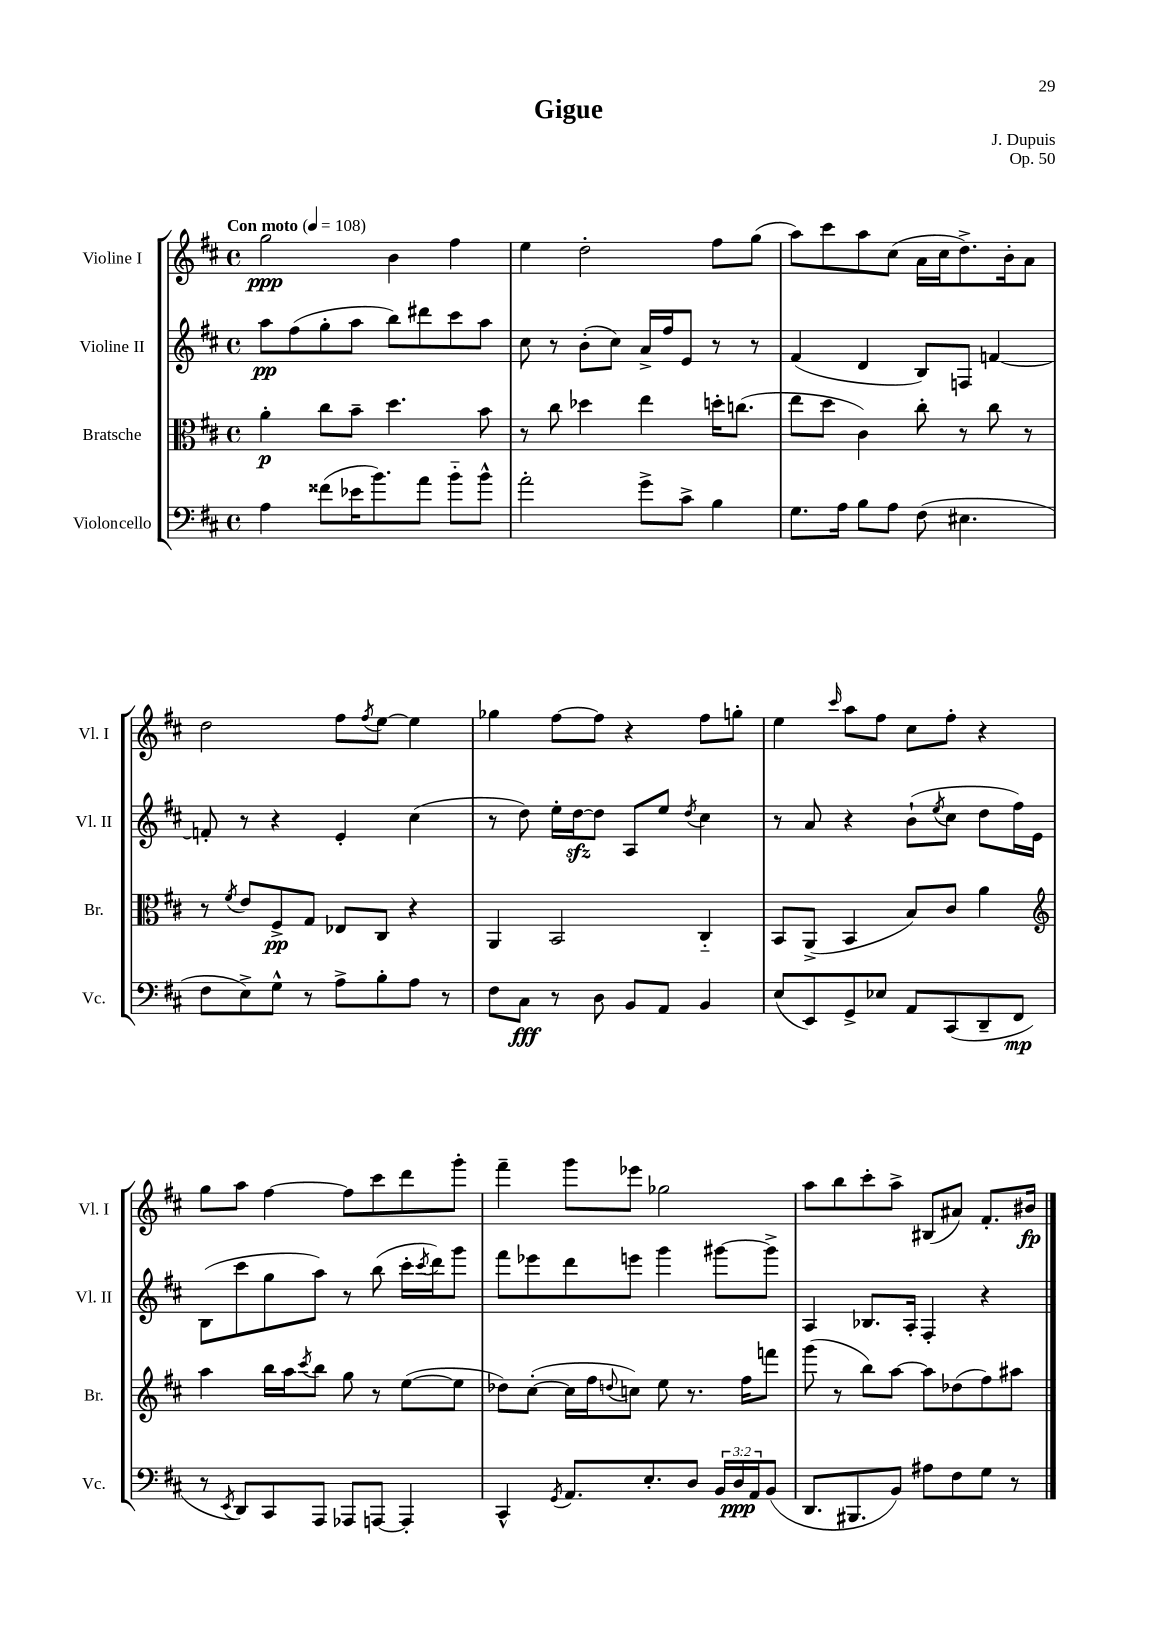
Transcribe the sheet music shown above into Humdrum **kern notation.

**kern	**dynam	**kern	**dynam	**kern	**dynam	**kern	**dynam
*part4	*part4	*part3	*part3	*part2	*part2	*part1	*part1
*staff4	*staff4	*staff3	*staff3	*staff2	*staff2	*staff1	*staff1
*I"Violoncello	*	*I"Bratsche	*	*I"Violine II	*	*I"Violine I	*
*I'Vc.	*	*I'Br.	*	*I'Vl. II	*	*I'Vl. I	*
*clefF4	*	*clefC3	*	*clefG2	*	*clefG2	*
*k[f#c#]	*	*k[f#c#]	*	*k[f#c#]	*	*k[f#c#]	*
*M4/4	*	*M4/4	*	*M4/4	*	*M4/4	*
*met(c)	*	*met(c)	*	*met(c)	*	*met(c)	*
*MM108	*	*MM108	*	*MM108	*	*MM108	*
=1	=1	=1	=1	=1	=1	=1	=1
!	!	!	!	!	!	!LO:TX:a:B:t=Con moto	!
4A\	.	4a'\	p	8aa\L	pp	2gg\	ppp
.	.	.	.	(8ff#\	.	.	.
(8f##X\L	.	8cc#\L	.	8gg'\	.	.	.
16e-X\K	.	8b~\J	.	8aa\J	.	.	.
8.b\)	.	.	.	.	.	.	.
.	.	4.dd\	.	8bb\L)	.	4b\	.
8a\J	.	.	.	8ddd#X\	.	.	.
8b\L	.	.	.	8ccc#\	.	4ff#\	.
8b^^\J	.	8b\	.	8aa\J	.	.	.
=2	=2	=2	=2	=2	=2	=2	=2
2a'\	.	8r	.	8cc#\	.	4ee\	.
.	.	8cc#\	.	8r	.	.	.
.	.	4dd-X\	.	(8b'\L	.	2dd'\	.
.	.	.	.	8cc#\J)	.	.	.
8g^\L	.	4ee\	.	16a^/LL	.	.	.
.	.	.	.	16ff#/J	.	.	.
8c#^\J	.	.	.	8e/J	.	.	.
4B\	.	16ddn'\KL	.	8r	.	8ff#\L	.
.	.	(8.ccn\J	.	.	.	.	.
.	.	.	.	8r	.	(8gg\J	.
=3	=3	=3	=3	=3	=3	=3	=3
8.G\L	.	8ee\L	.	(4f#/	.	8aa\L)	.
.	.	8dd\J	.	.	.	8ccc#\	.
16A\Jk	.	.	.	.	.	.	.
8B\L	.	4c#\)	.	4d/	.	8aa\	.
8A\J	.	.	.	.	.	(8cc#\J	.
(8F#\	.	8cc#'\	.	8B/L)	.	16a\LL	.
.	.	.	.	.	.	16cc#\J	.
4.E#X\	.	8r	.	8Fn/J	.	8.dd^\)	.
.	.	8cc#\	.	[4fn/	.	.	.
.	.	.	.	.	.	16b'\k	.
.	.	8r	.	.	.	8a\J	.
!!LO:LB:g=z
=4	=4	=4	=4	=4	=4	=4	=4
8F#\L	.	8r	.	8fn'/]	.	2dd\	.
.	.	8qf#/	.	.	.	.	.
8E^\)	.	8e/L	.	8r	.	.	.
8G^^\J	.	8F#^/	pp	4r	.	.	.
8r	.	8G/J	.	.	.	.	.
8A^\L	.	8E-X/L	.	4e'/	.	8ff#\L	.
.	.	.	.	.	.	8qff#/	.
8B'\	.	8C#/J	.	.	.	[8ee\J	.
8A\J	.	4r	.	(4cc#\	.	4ee\]	.
8r	.	.	.	.	.	.	.
=5	=5	=5	=5	=5	=5	=5	=5
8F#\L	.	4AA/	.	8r	.	4gg-X\	.
8C#\J	fff	.	.	8dd\)	.	.	.
8r	.	2BB/	.	16ee'\LL	.	[8ff#\L	.
.	.	.	.	[16ddzz\J	.	.	.
8D\	.	.	.	8dd\J]	.	8ff#\J]	.
8BB/L	.	.	.	8A/L	.	4r	.
8AA/J	.	.	.	8ee/J	.	.	.
.	.	.	.	8qdd/	.	.	.
4BB/	.	4C#/	.	4cc#\	.	8ff#\L	.
.	.	.	.	.	.	8ggn'\J	.
=6	=6	=6	=6	=6	=6	=6	=6
(8E/L	.	8BB/L	.	8r	.	4ee\	.
8EE/)	.	(8AA^/J	.	8a/	.	.	.
.	.	.	.	.	.	16qqccc#/	.
8GG^/	.	4BB/	.	4r	.	8aa\L	.
8E-X/J	.	.	.	.	.	8ff#\J	.
8AA/L	.	8B/L)	.	(8b`\L	.	8cc#\L	.
.	.	.	.	8qee/	.	.	.
(8CC#/	.	8c#/J	.	8cc#\J	.	8ff#'\J	.
8DD~/	.	4a\	.	8dd\L	.	4r	.
8FF#/J	mp	.	.	16ff#\L)	.	.	.
.	.	.	.	16e\JJ	.	.	.
!!LO:LB:g=z
=7	=7	=7	=7	=7	=7	=7	=7
*	*	*clefG2	*	*	*	*	*
8r	.	4aa\	.	(8B\L	.	8gg\L	.
8qEE/	.	.	.	.	.	.	.
8DD/L)	.	.	.	8ccc#\	.	8aa\J	.
8CC#/	.	16bb\LL	.	8gg\	.	[4ff#\	.
.	.	16aa\J	.	.	.	.	.
.	.	8qccc#/	.	.	.	.	.
8AAA/J	.	8bb\J	.	8aa\J)	.	.	.
8AAA-X/L	.	8gg\	.	8r	.	8ff#\L]	.
[8AAAn/J	.	8r	.	(8bb\	.	8ccc#\	.
4AAA'/]	.	([8ee\L	.	16ccc#'\LL	.	8ddd\	.
.	.	.	.	8qccc#/	.	.	.
.	.	.	.	16ddd\J)	.	.	.
.	.	8ee\J]	.	8ggg\J	.	8ggg'\J	.
=8	=8	=8	=8	=8	=8	=8	=8
4CC#^^/	.	8dd-X\L)	.	8fff#\L	.	4fff#~\	.
.	.	([8cc#'\J	.	8eee-X\	.	.	.
8qGG/	.	.	.	.	.	.	.
8.AA/L	.	16cc#\LL]	.	8ddd\	.	8ggg\L	.
.	.	16ff#\J	.	.	.	.	.
.	.	8qqddn/	.	.	.	.	.
.	.	8ccn\J)	.	8eeen\J	.	8eee-X\J	.
8.E'/	.	.	.	.	.	.	.
.	.	8ee\	.	4ggg\	.	2gg-X\	.
8D/J	.	8.r	.	.	.	.	.
24BB/LL	.	.	.	[8ggg#X\L	.	.	.
24D/	ppp	.	.	.	.	.	.
.	.	16ff#\KL	.	.	.	.	.
24AA/J	.	.	.	.	.	.	.
(8BB/J	.	8fffn\J	.	8ggg#^\J]	.	.	.
=9	=9	=9	=9	=9	=9	=9	=9
8.DD/L	.	(8ggg\	.	4A/	.	8aa\L	.
.	.	8r	.	.	.	8bb\	.
8.BBB#X/	.	.	.	.	.	.	.
.	.	8bb\L)	.	8.B-X/L	.	8ccc#'\	.
8BB/J)	.	[8aa\J	.	.	.	8aa^\J	.
.	.	.	.	16A'/Jk	.	.	.
8A#X\L	.	8aa\L]	.	4F#'/	.	(8B#X/L	.
8F#\	.	(8dd-X\	.	.	.	8a#X/J)	.
8G\J	.	8ff#\)	.	4r	.	8.f#'/L	.
8r	.	8aa#X\J	.	.	.	.	.
.	.	.	.	.	.	16b#X/Jk	fp
==	==	==	==	==	==	==	==
*-	*-	*-	*-	*-	*-	*-	*-
